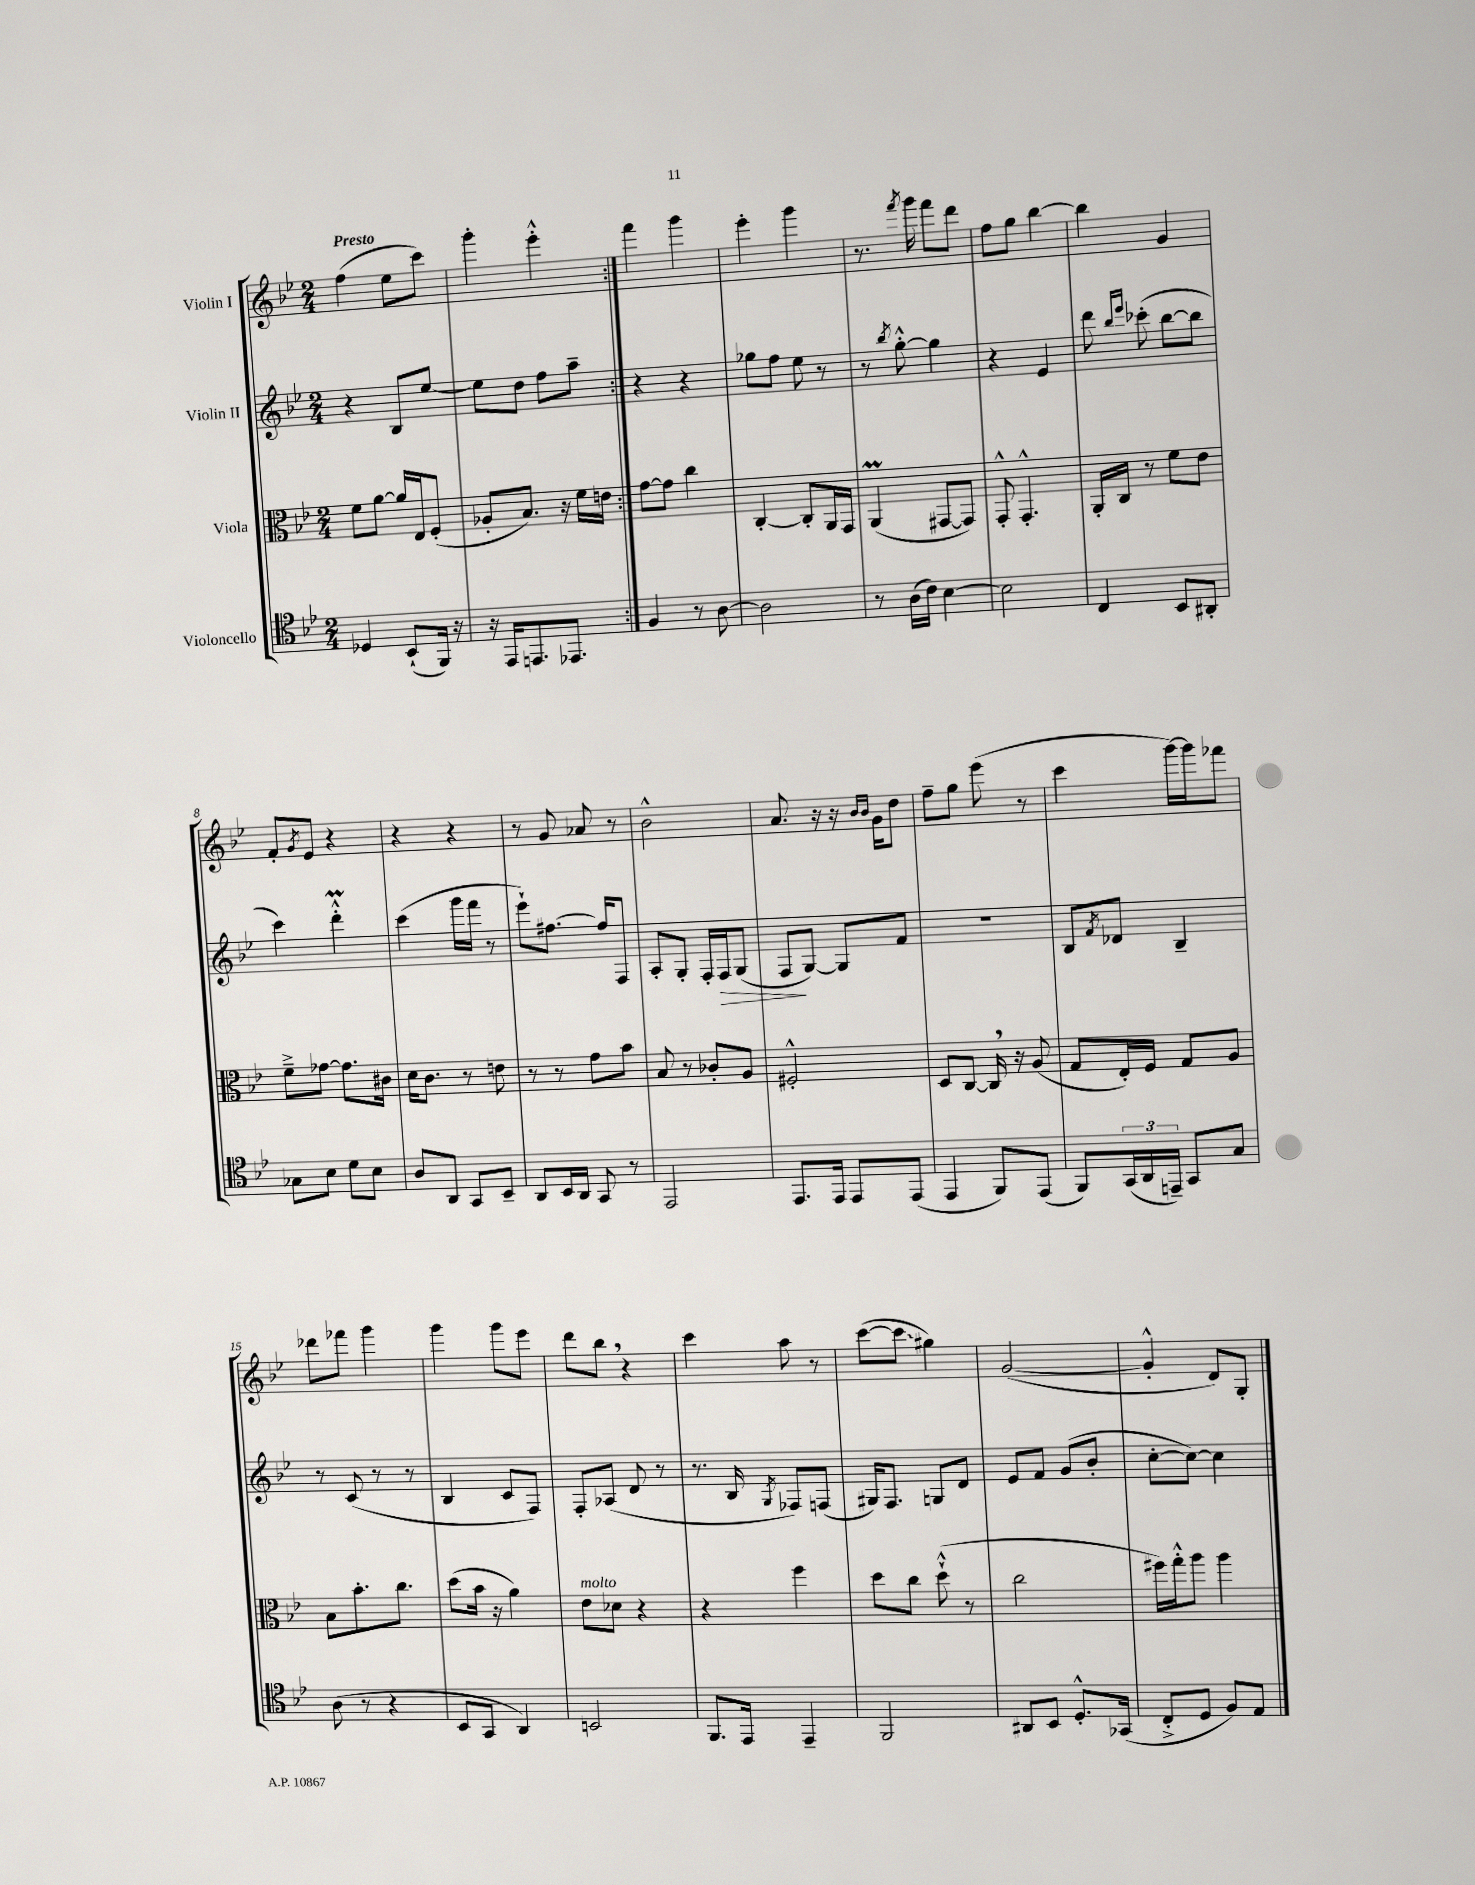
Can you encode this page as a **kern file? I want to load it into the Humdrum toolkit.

**kern	**kern	**kern	**kern
*staff4	*staff3	*staff2	*staff1
*clefC4	*clefC3	*clefG2	*clefG2
*k[b-e-]	*k[b-e-]	*k[b-e-]	*k[b-e-]
*M2/4	*M2/4	*M2/4	*M2/4
4D-/	8f\L	4r	(4ff\
.	[8a\J	.	.
(8BB-`/L	16a/]LL	8B-/L	8ee-\L
.	16E-/J	.	.
16FF/Jk)	(8F'/J	[8ee-/J	8ccc\J)
16r	.	.	.
=	=	=	=
16r	8A-'/L	8ee-\]L	4ggg'\
16EE-/LK	.	.	.
8.EE/	8.B-/J)	8dd\J	.
.	.	8ff\L	4eee-'^^\
8.EE-/J	16r	.	.
.	16f\LL	8aa~\J	.
.	16e\JJ	.	.
=:|!	=:|!	=:|!	=:|!
4F/	[8g\L	4r	4fff\
.	8g\]J	.	.
8r	4cc\	4r	4ggg\
[8A\	.	.	.
=	=	=	=
2A\]	[4C'/	8gg-\L	4eee-'\
.	.	8ff\J	.
.	8C'/]L	8ee-\	4ggg\
.	16AA/L	8r	.
.	16GG/JJ	.	.
=	=	=	=
8r	(4AA/	8r	8.r
.	.	8qbb-/	.
(16A\LL	.	[8gg'^^\	.
.	.	.	8qfff/
16c\JJ)	.	.	16ggg\
[4B-\	[8GG#/L	4gg\]	8fff\L
.	8GG#/]J)	.	8ddd\J
=	=	=	=
2B-\]	8GG'^^/	4r	8ff\L
.	4.GG'^^/	.	8gg\J
.	.	4e-/	[4bb-\
=	=	=	=
4C/	16AA'/LL	8ddd\	4bb-\]
.	16C/JJ	.	.
.	.	16qqbb-/LL	.
.	.	16qqeee-/JJ	.
.	8r	(8ccc-'\	.
8BB-/L	8f\L	[8bb-\L	4g/
8AA#'/J	8e-\J	8bb-\]J	.
=	=	=	=
8G-\L	8f~^\L	4ccc\)	8f'/L
.	.	.	8qg/
8B-\J	[8g-\J	.	8e-/J
8d\L	8.g-\]L	4ddd'^^\	4r
8B-\J	.	.	.
.	16c#\Jk	.	.
=	=	=	=
8A/L	16d\LK	(4ccc\	4r
.	8.c\J	.	.
8AA/J	.	.	.
8GG/L	8r	16ggg\LL	4r
.	.	16fff\JJ	.
8BB-~/J	8e\	8r	.
=	=	=	=
8AA/L	8r	8eee-`\L)	8r
16BB-/L	8r	[8.ff#\J	8g/
16AA/JJ	.	.	.
8GG/	8g\L	.	8a-/
.	.	16ff#/]LK	.
8r	8b-\J	8F/J	8r
=	=	=	=
2EE-/	8B-/	8A'/L	2b-^^\
.	8r	8G'/J	.
.	8c-'/L	16F'/LL	.
.	.	16F/J	.
.	8A/J	(8G/J	.
=	=	=	=
8.EE-/L	2F#'^^/	8F/L	8.a/
.	.	[8G/J)	.
16EE-/Jk	.	.	16r
8EE-/L	.	8G/]L	16r
.	.	.	16qqb-/LL
.	.	.	16qqb-/JJ
.	.	.	16g\LK
(8EE-/J	.	8f/J	8dd\J
=	=	=	=
4EE-/	8D/L	2r	8ff~\L
.	[8C/J	.	8gg\J
8FF/L)	16C/]	.	(8eee-\
.	16r	.	.
(8EE-/J	(8A/	.	8r
=	=	=	=
8FF/L)	8G/L	8B-/L	4ccc\
.	.	8qf/	.
(24GG/L	16E-'/L)	8d-/J	.
24AA/	.	.	.
.	16F/JJ	.	.
24EE~/JJ)	.	.	.
8GG/L	8G/L	4B-~/	[16ggg\LL)
.	.	.	16ggg\]J
8G/J	8A/J	.	8fff-\J
=	=	=	=
(8A\	8B-\L	8r	8ddd-\L
8r	8.b-'\	(8c/	8fff-\J
4r	.	8r	4ggg\
.	8.cc\J	.	.
.	.	8r	.
=	=	=	=
8BB-/L	(8dd\L	4B-/	4ggg\
8GG/J	16b-\Jk	.	.
.	16r	.	.
4AA/)	4a\)	8c/L	8ggg\L
.	.	8F/J)	8eee-\J
=	=	=	=
2BB/	8e-\L	8F'/L	8ddd\L
.	8d-\J	(8A-/J	8bb-\J
.	4r	8d/	4r
.	.	8r	.
=	=	=	=
8.FF/L	4r	8.r	4ccc\
16EE-/Jk	.	16B-/	.
.	.	8qG/	.
4EE-~/	4ff\	8F-/L)	8aa\
.	.	(8F/J	8r
=	=	=	=
2FF/	8dd\L	16G#/LK)	([8ccc\L
.	.	8.F/J	.
.	8cc\J	.	8ccc\]J
.	(8dd`^^\	8G/L	4gg#\)
.	8r	8d/J	.
=	=	=	=
8AA#/L	2cc\	8e-/L	([2g/
8BB-/J	.	8f/J	.
8.D'^^/L	.	(8g/L	.
.	.	8b-'/J	.
(16GG-/Jk	.	.	.
=	=	=	=
8C'^/L	16ff#\LL)	[8cc'\L	4g'^^/]
.	16gg'^^\J	.	.
8D/J	8aa\J	8cc\_J)	.
8F/L)	4aa\	4cc\]	8d/L)
8E-/J	.	.	8G'/J
==	==	==	==
*-	*-	*-	*-
